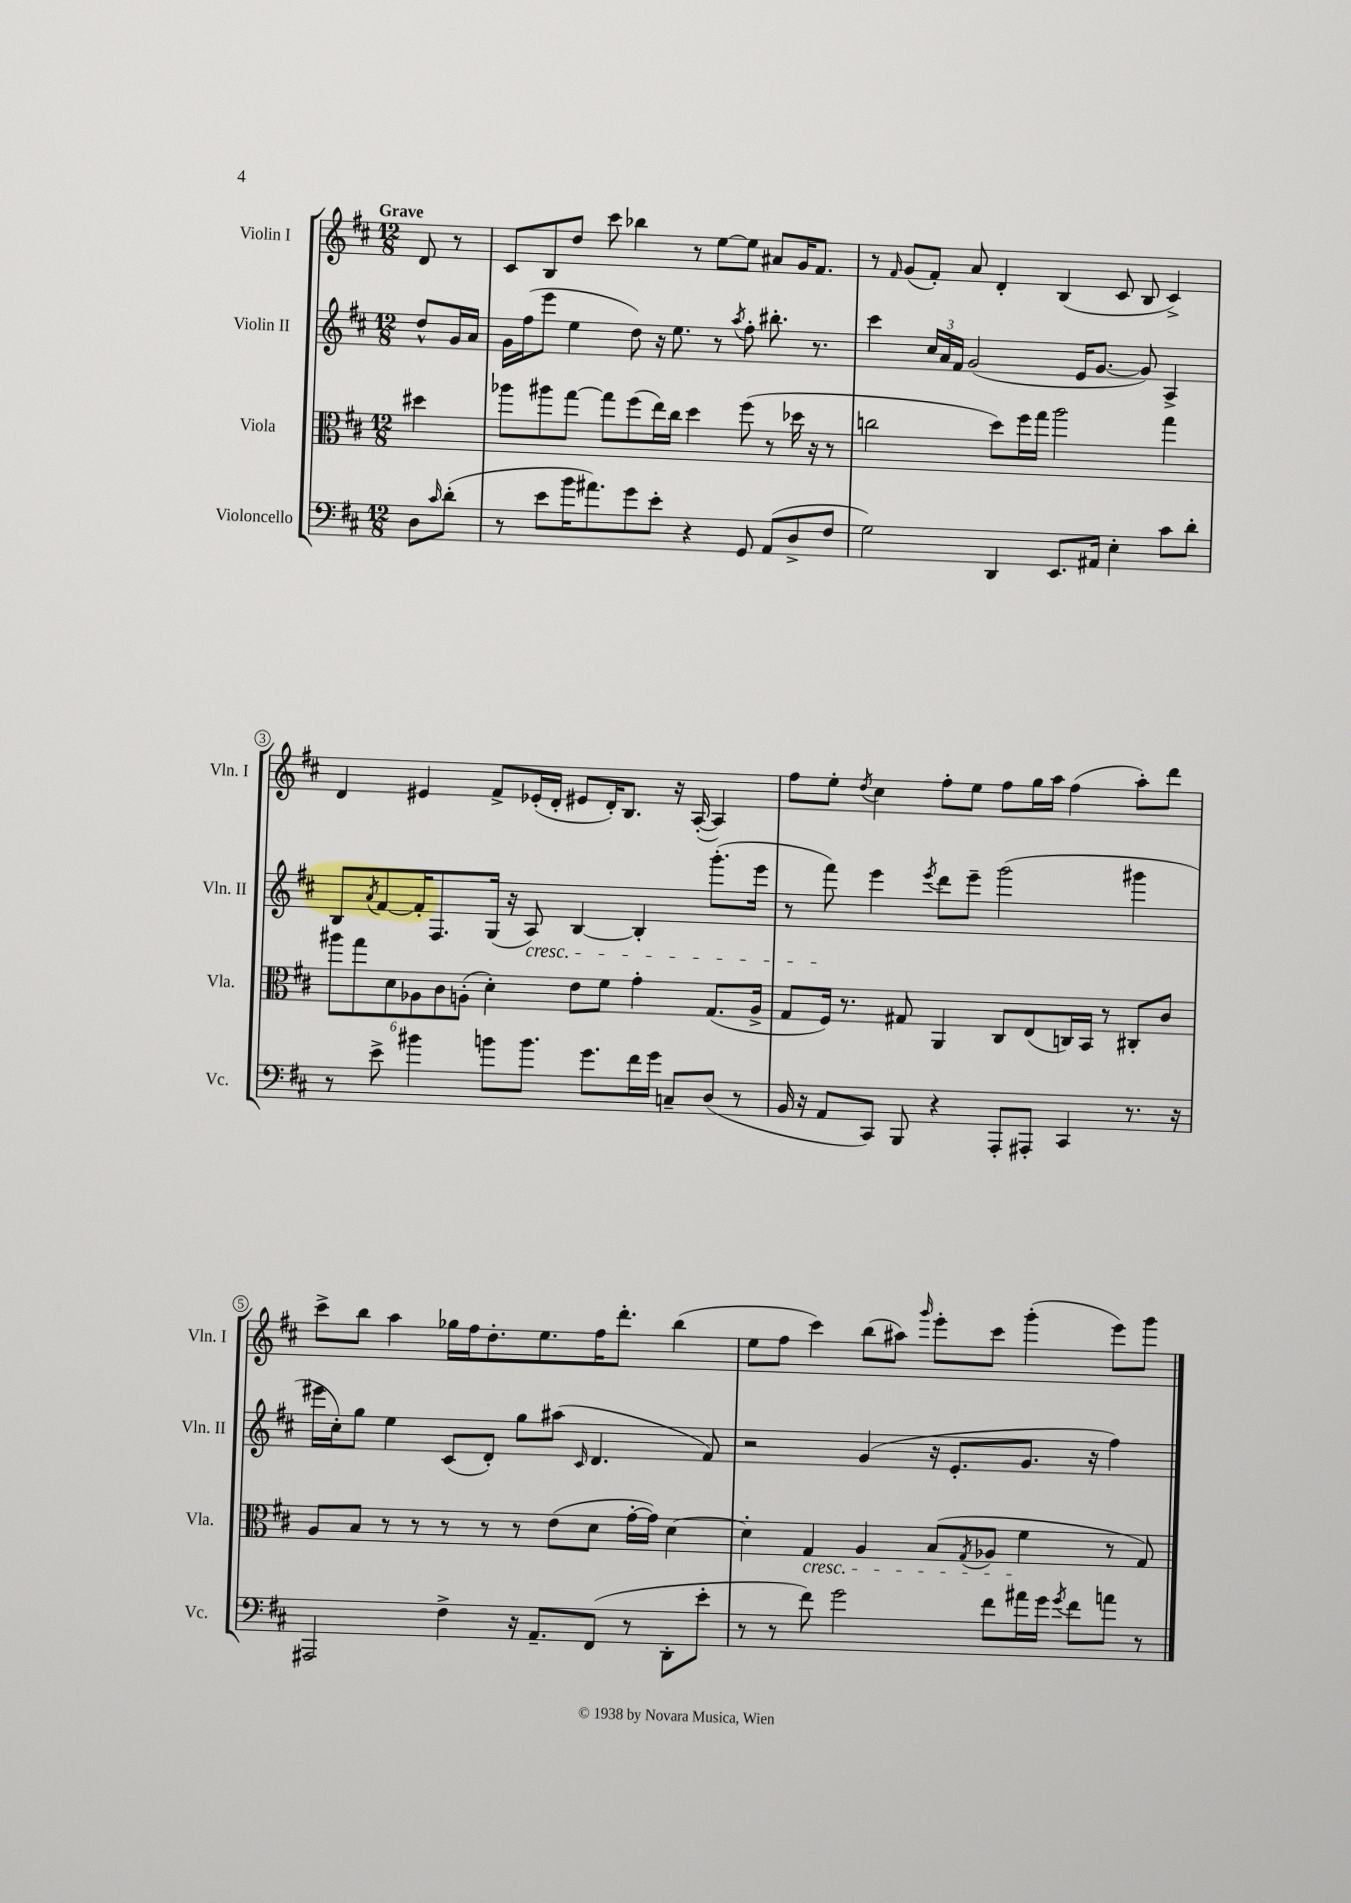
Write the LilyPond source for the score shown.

<<
\new StaffGroup <<
\new Staff = "s0" \with { instrumentName = "Violin I" shortInstrumentName = "Vln. I" } {
    \clef treble \key d \major \numericTimeSignature \time 12/8 \partial 4 \tempo "Grave"
    d'8 r8 |
    cis'8 b8 d''8 cis'''8 bes''4 r8 e''8~ e''8 ais'8 g'16 fis'8. |
    r8 \grace { fis'16 } g'8( fis'8-.) a'8 d'4-. b4( cis'8 b8 cis'4->) |
    d'4 eis'4 fis'8-> ees'16-.( d'16-. eis'8 d'16-.) b8. r16 a16~-.( a4) |
    fis''8 e''8-. \acciaccatura { d''8 } cis''4 fis''8-. e''8 fis''8 g''16 a''16 fis''4( a''8-.) d'''8 |
    cis'''8-> b''8 a''4 ges''16 fis''16 d''8.-. e''8. fis''16 d'''8.-. b''4( |
    e''8 fis''8 cis'''4) b''8( ais''8) \grace { g'''16 } e'''8-. cis'''8 g'''4-.( e'''8) g'''8 \bar "|." |
}
\new Staff = "s1" \with { instrumentName = "Violin II" shortInstrumentName = "Vln. II" } {
    \clef treble \key d \major \numericTimeSignature \time 12/8 \partial 4
    d''8-^ g'16 a'16 |
    g'16 fis''16( e'''8 e''4 d''8) r16 e''8. r8 \acciaccatura { a''8 } fis''8-. bis''8.-. r8. |
    cis'''4 \tuplet 3/2 { cis''16 a'16 fis'16 } g'2( e'16 g'8.~ g'8) a4-> |
    b8 \acciaccatura { a'8 } fis'8~ fis'16-. fis8. g16( r16 a8\cresc) b4~ b4-. g'''8.-.( e'''16 |
    r8 fis'''8\!) e'''4 \acciaccatura { e'''8 } d'''8 e'''8-- g'''2( gis'''4 |
    eis'''16 cis''16-.) g''8 e''4 cis'8( d'8-.) g''8 ais''8( \grace { cis'16 } d'4. fis'8) |
    r2 g'4( r16 e'8.-. g'8. r16 fis''4) \bar "|." |
}
\new Staff = "s2" \with { instrumentName = "Viola" shortInstrumentName = "Vla." } {
    \clef alto \key d \major \numericTimeSignature \time 12/8 \partial 4
    dis''4 |
    aes''8 ais''8 g''8~ g''8 fis''8( e''16) cis''16 d''4 fis''8( r8 des''16 r16 r8 |
    c''2 d''8) fis''16 g''16 a''2 g''4 |
    \tuplet 6/4 { ais''8 g''8 d'8 aes8 cis'8 a8-.( } d'4-.) e'8 fis'8 g'4-. g8.( a16-> |
    g8 fis16) r8. gis8 a,4 cis8 e8( c16) b,16 r8 cis8-. cis'8 |
    a8 b8 r8 r8 r8 r8 r8 e'8( d'8 g'16~-. g'16) d'4~ |
    d'4-. g4\cresc a4 b8( \acciaccatura { g8 } aes8 fis'4\! r8 g8) \bar "|." |
}
\new Staff = "s3" \with { instrumentName = "Violoncello" shortInstrumentName = "Vc." } {
    \clef bass \key d \major \numericTimeSignature \time 12/8 \partial 4
    d8 \grace { cis'16 } d'8-.( |
    r8 e'8 b'16 ais'8.) g'8 e'8-. r4 g,8 a,8( d8-> fis8 |
    g2) d,4 e,8. ais,16 e4-. cis'8 d'8-. |
    r8 e'8-> bis'4 b'8 b'8. g'8. fis'16 g'16 c8-- d8( r8 |
    b,16 r16 a,8 cis,8) b,,8 r4 a,,8-. ais,,8-. cis,4 r8. r16 |
    ais,,2 fis4-> r16 a,8.-- fis,8( r8 d,8-. e'8-. |
    r8 r8 fis'8) g'2 fis'8 ais'16 g'16 \acciaccatura { g'8 } fis'8 a'8 r8 \bar "|." |
}
>>
>>
\layout { \context { \Score \override BarNumber.stencil = #(make-stencil-circler 0.1 0.3 ly:text-interface::print) } }
